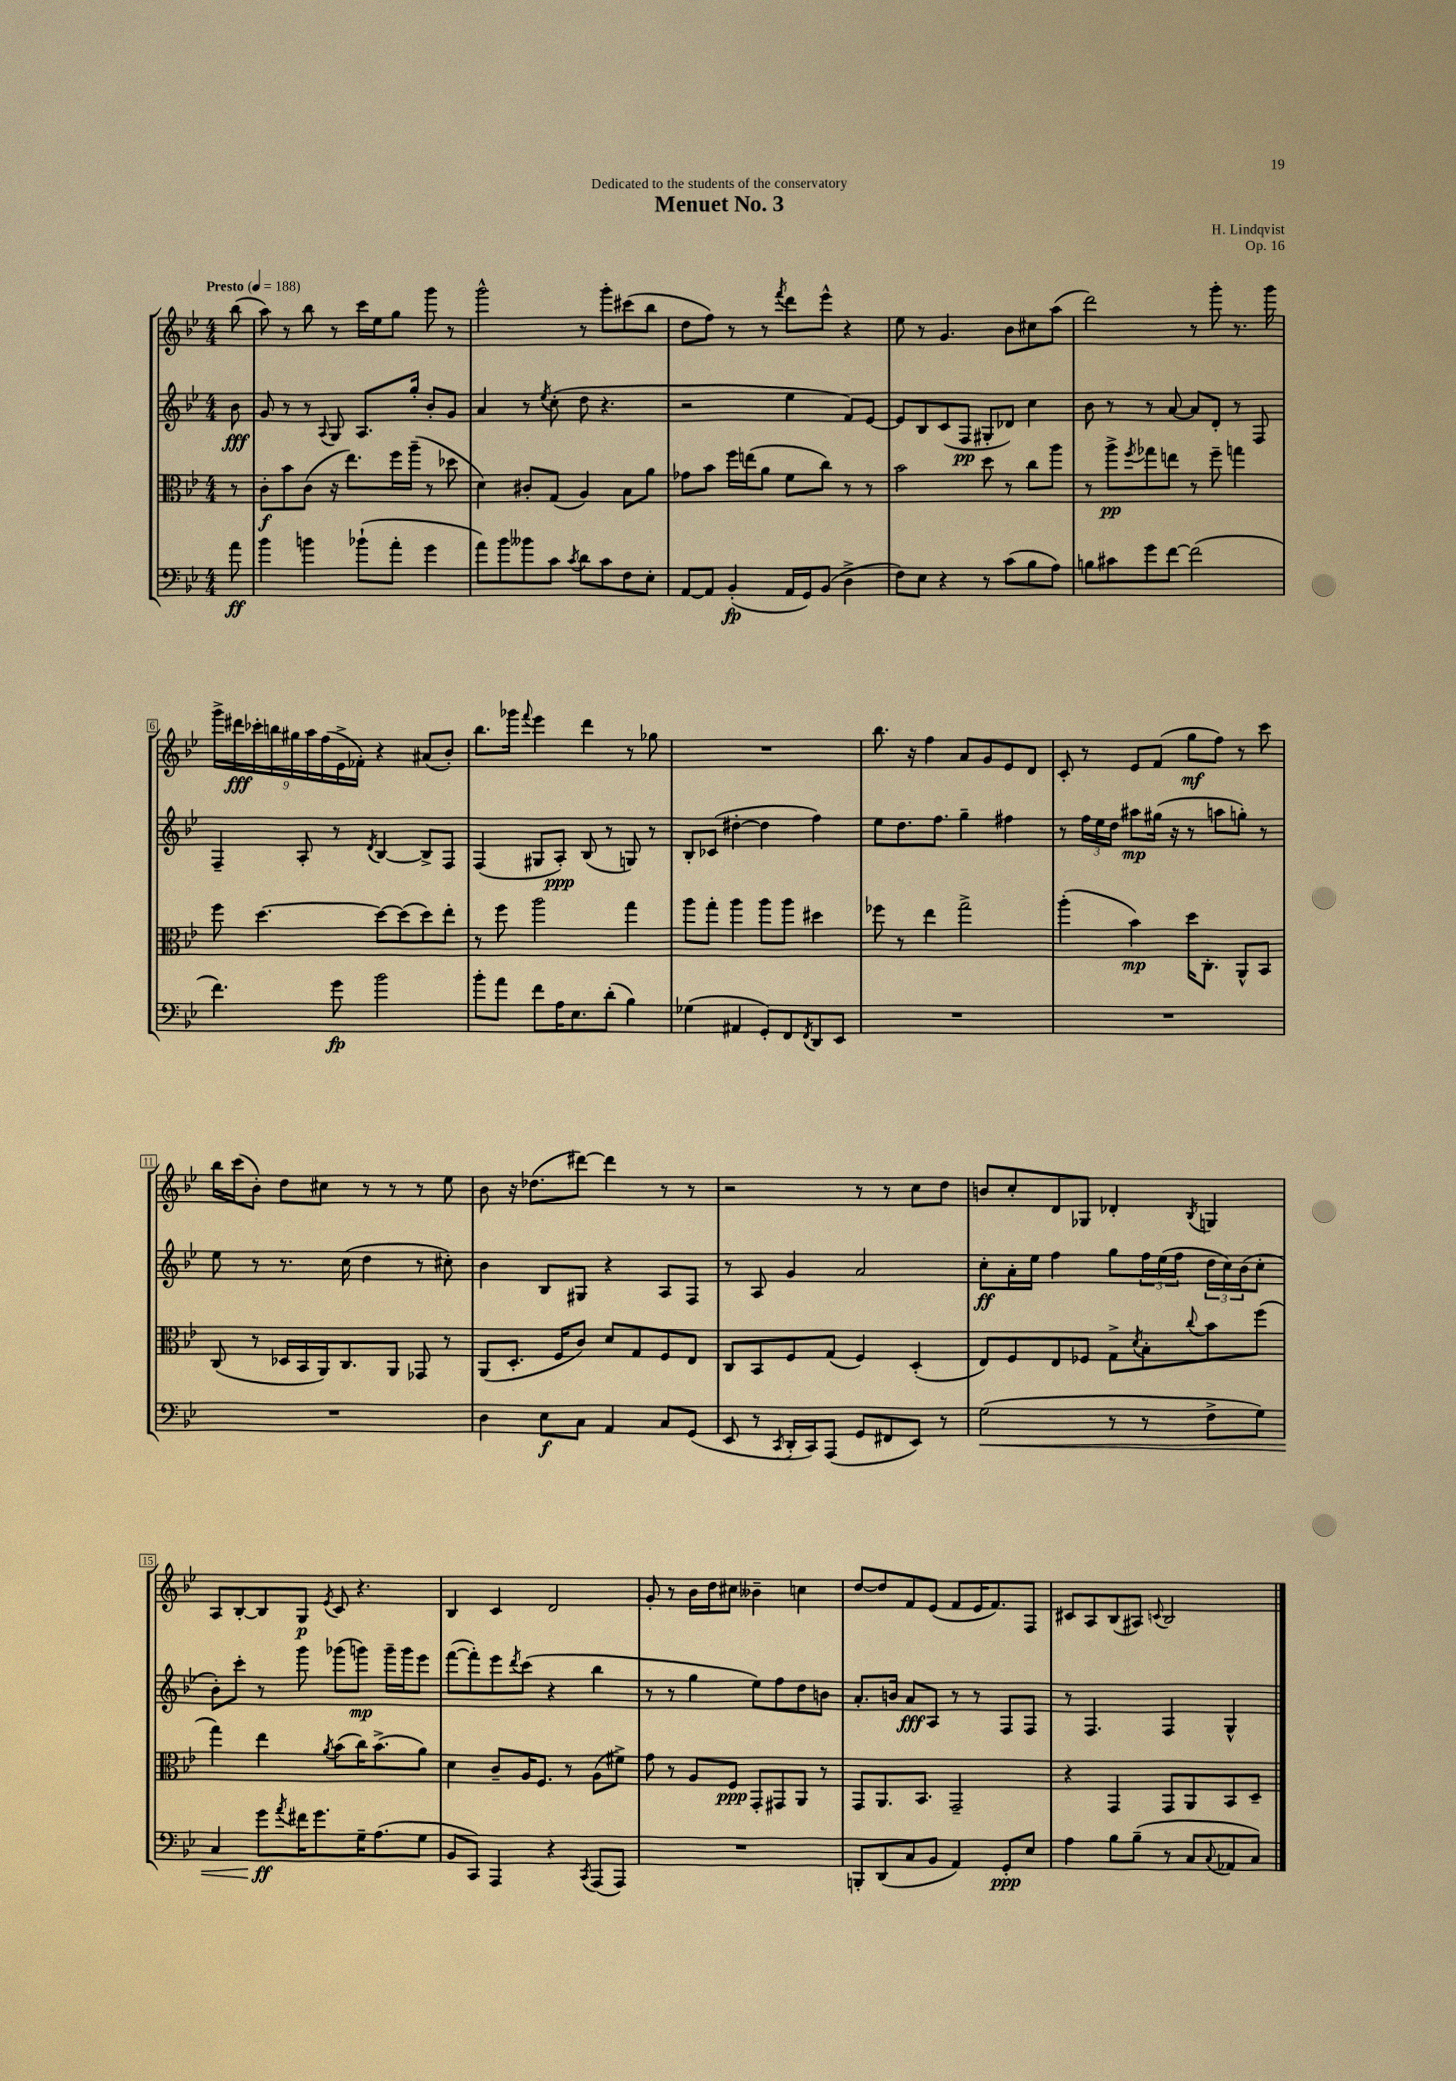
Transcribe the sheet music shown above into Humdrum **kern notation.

**kern	**dynam	**kern	**dynam	**kern	**dynam	**kern	**dynam
*part4	*part4	*part3	*part3	*part2	*part2	*part1	*part1
*staff4	*staff4	*staff3	*staff3	*staff2	*staff2	*staff1	*staff1
*clefF4	*	*clefC3	*	*clefG2	*	*clefG2	*
*k[b-e-]	*	*k[b-e-]	*	*k[b-e-]	*	*k[b-e-]	*
*M4/4	*	*M4/4	*	*M4/4	*	*M4/4	*
*MM188	*	*MM188	*	*MM188	*	*MM188	*
=	=	=	=	=	=	=	=
!	!	!	!	!	!	!LO:TX:a:B:t=Presto	!
8a\	ff	8r	.	8b-\	fff	(8bb-\	.
=1	=1	=1	=1	=1	=1	=1	=1
4b-\	.	8c'\L	f	8g/	.	8aa\)	.
.	.	8b-\	.	8r	.	8r	.
4bn\	.	(8c\J	.	8r	.	8bb-\	.
.	.	.	.	8qqA/	.	.	.
.	.	16r	.	8G/	.	8r	.
.	.	8.ee-\L)	.	.	.	.	.
(8b-X`\L	.	.	.	8.A/L	.	16ccc\LL	.
.	.	.	.	.	.	16ee-\J	.
8a'\J	.	16ff\L	.	.	.	8gg\J	.
.	.	(16aa~\JJ	.	16gg'/Jk	.	.	.
4g\	.	8r	.	8b-'/L	.	8ggg\	.
.	.	8dd-X\	.	8g/J	.	8r	.
=2	=2	=2	=2	=2	=2	=2	=2
8a\L)	.	4d\)	.	4a/	.	2ggg^^\	.
8b-\	.	.	.	.	.	.	.
8b--X\	.	8c#X'/L	.	8r	.	.	.
.	.	.	.	8qee-/	.	.	.
8c\J	.	(8G/J	.	(8cc'\	.	.	.
8qc/	.	.	.	.	.	.	.
8d\L	.	4A/)	.	8dd\	.	8r	.
8c\	.	.	.	4.r	.	8ggg'\L	.
8F\	.	8B-\L	.	.	.	(8ccc#X\	.
8E-'\J	.	8a\J	.	.	.	8bb-\J	.
=3	=3	=3	=3	=3	=3	=3	=3
[8AA/L	.	8g-X\L	.	2r	.	8dd\L	.
8AA/J]	.	8b-\J	.	.	.	8ff\J)	.
(4BB-'/	fp	16ff\LL	.	.	.	8r	.
.	.	(16een\J	.	.	.	.	.
.	.	8a\J	.	.	.	8r	.
.	.	.	.	.	.	8qfff/	.
16AA/LL	.	8f\L	.	4ee-\	.	8ddd\L	.
16GG/J)	.	.	.	.	.	.	.
(8BB-/J	.	8cc\J)	.	.	.	8eee-^^\J	.
4D^\	.	8r	.	8f/L)	.	4r	.
.	.	8r	.	[8e-/J	.	.	.
=4	=4	=4	=4	=4	=4	=4	=4
8F\L)	.	2b-\	.	8e-/L]	.	8ee-\	.
8E-\J	.	.	.	8B-/	.	8r	.
4r	.	.	.	(8c/	.	4.g/	.
.	.	.	.	8F/J	pp	.	.
8r	.	8dd\	.	8G#X'/L	.	.	.
(8c\L	.	8r	.	8d-X/J)	.	8b-\L	.
8B-\	.	8cc\L	.	4cc\	.	8cc#X\	.
8A\J)	.	8aa\J	.	.	.	(8aa\J	.
=5	=5	=5	=5	=5	=5	=5	=5
8Bn\L	.	8r	.	8b-\	.	2ddd\)	.
8c#X\	.	8aa^\L	pp	8r	.	.	.
.	.	8qff/	.	.	.	.	.
8g\	.	8gg-X\	.	8r	.	.	.
[8f\J	.	8een\J	.	[8a/	.	.	.
(2f\]	.	8r	.	8a/L]	.	8r	.
.	.	8ff~\	.	8d'/J	.	8ggg'\	.
.	.	4ggn\	.	8r	.	8.r	.
.	.	.	.	8F/	.	.	.
.	.	.	.	.	.	16ggg\	.
!!LO:LB:g=z
=6	=6	=6	=6	=6	=6	=6	=6
4.f\)	.	8ff\	.	4F~/	.	18ggg^\LL	.
.	.	.	.	.	.	18ddd#X\	fff
.	.	.	.	.	.	18ccc-X'\	.
.	.	[4.dd\	.	.	.	.	.
.	.	.	.	.	.	18bbn\	.
.	.	.	.	.	.	18gg#X\	.
.	.	.	.	8A'/	.	.	.
.	.	.	.	.	.	18aa\	.
.	.	.	.	.	.	(18ff\	.
8g\	fp	.	.	8r	.	.	.
.	.	.	.	.	.	18e-^\	.
.	.	.	.	.	.	18f-X'\JJ)	.
.	.	.	.	8qd/	.	.	.
2b-\	.	8dd\L_	.	[4B-/	.	4r	.
.	.	(8dd\]	.	.	.	.	.
.	.	8dd\)	.	8B-^/L]	.	(8a#X/L	.
.	.	8ee-'\J	.	8F/J	.	8b-'/J)	.
=7	=7	=7	=7	=7	=7	=7	=7
8b-'\L	.	8r	.	(4F/	.	8.bb-\L	.
8a\J	.	8ff\	.	.	.	.	.
.	.	.	.	.	.	16ggg-X\Jk	.
.	.	.	.	.	.	8qqfff/	.
8f\L	.	2aa\	.	8G#X/L	.	4eee-\	.
16A\K	.	.	.	8A'/J)	ppp	.	.
8.E-\	.	.	.	.	.	.	.
.	.	.	.	(8B-/	.	4ddd\	.
(8d'\J	.	.	.	8r	.	.	.
4B-\)	.	4gg\	.	8Gn/)	.	8r	.
.	.	.	.	8r	.	8gg-X\	.
=8	=8	=8	=8	=8	=8	=8	=8
(4G-X\	.	8aa\L	.	8B-'/L	.	1r	.
.	.	8gg'\J	.	(8c-X/J	.	.	.
4AA#X/	.	4aa\	.	[4dd#X'\	.	.	.
8GG'/L)	.	8aa\L	.	4dd#\]	.	.	.
8FF/	.	8aa\J	.	.	.	.	.
8qFF/	.	.	.	.	.	.	.
8DD/	.	4dd#X\	.	4ff\)	.	.	.
8EE-/J	.	.	.	.	.	.	.
=9	=9	=9	=9	=9	=9	=9	=9
1r	.	8ff-X\	.	8ee-\L	.	8.bb-\	.
.	.	8r	.	8.dd\	.	.	.
.	.	.	.	.	.	16r	.
.	.	4ee-\	.	.	.	4ff\	.
.	.	.	.	8.ff\J	.	.	.
.	.	2gg^\	.	4gg~\	.	8a/L	.
.	.	.	.	.	.	8g/	.
.	.	.	.	4ff#X\	.	8e-/	.
.	.	.	.	.	.	8d/J	.
=10	=10	=10	=10	=10	=10	=10	=10
1r	.	(4aa'\	.	8r	.	8c'/	.
.	.	.	.	24ff\LL	.	8r	.
.	.	.	.	24ee-\	.	.	.
.	.	.	.	24dd\JJ	.	.	.
.	.	4b-\)	mp	8aa#X\L	mp	8e-/L	.
.	.	.	.	(16gg#X\Jk	.	(8f/J	.
.	.	.	.	16r	.	.	.
.	.	16dd\KL	.	8r	.	8gg\L	mf
.	.	8.C'\J	.	.	.	.	.
.	.	.	.	8aan\L	.	8ff\J)	.
.	.	8AA^^/L	.	8ggn'\J)	.	8r	.
.	.	8BB-/J	.	8r	.	8ccc\	.
!!LO:LB:g=z
=11	=11	=11	=11	=11	=11	=11	=11
1r	.	(8C/	.	8ee-\	.	16bb-\LL	.
.	.	.	.	.	.	(16ccc\J	.
.	.	8r	.	8r	.	8b-'\J)	.
.	.	16D-X/LL	.	8.r	.	8dd\L	.
.	.	16BB-/	.	.	.	.	.
.	.	16AA/J)	.	.	.	8cc#X\J	.
.	.	8.C/	.	(16cc\	.	.	.
.	.	.	.	4dd\	.	8r	.
.	.	8AA/J	.	.	.	8r	.
.	.	8GG-X/	.	8r	.	8r	.
.	.	8r	.	8cc#X'\)	.	8ee-\	.
=12	=12	=12	=12	=12	=12	=12	=12
4D\	.	(8AA/L	.	4b-\	.	8b-\	.
.	.	8.D'/J	.	.	.	16r	.
.	.	.	.	.	.	(8.dd-X\L	.
8E-\L	f	.	.	8B-/L	.	.	.
.	.	16F/KL	.	.	.	.	.
8C\J	.	8c/J)	.	8G#X/J	.	[8ddd#X\J)	.
4AA/	.	8d/L	.	4r	.	4ddd#\]	.
.	.	8G/	.	.	.	.	.
8C/L	.	8F/	.	8A/L	.	8r	.
(8GG/J	.	8E-/J	.	8F/J	.	8r	.
=13	=13	=13	=13	=13	=13	=13	=13
8EE-/	.	8C/L	.	8r	.	2r	.
8r	.	8BB-/	.	8A/	.	.	.
8qCC/	.	.	.	.	.	.	.
16DD'/LL	.	8F/	.	4g/	.	.	.
16CC/J)	.	.	.	.	.	.	.
(8AAA/J	.	(8G/J	.	.	.	.	.
8GG/L	.	4F/)	.	2a/	.	8r	.
8FF#X/	.	.	.	.	.	8r	.
8EE-/J)	.	(4D'/	.	.	.	8cc\L	.
8r	.	.	.	.	.	8dd\J	.
=14	=14	=14	=14	=14	=14	=14	=14
!	!LO:HP:b	!	!	!	!	!	!
(2G\	<	8E-/L)	.	8cc'\L	ff	8bn/L	.
.	.	8F/	.	16a'\L	.	8cc'/	.
.	.	.	.	16ee-\JJ	.	.	.
.	.	8E-/	.	4ff\	.	8d/	.
.	.	8F-X/J	.	.	.	8G-X/J	.
8r	.	8G^\L	.	8gg\L	.	4d-X'/	.
.	.	8qd/	.	.	.	.	.
8r	.	8B-'\	.	24ff\L	.	.	.
.	.	.	.	(24ee-\	.	.	.
.	.	.	.	24ff\JJ	.	.	.
.	.	8qqcc/	.	.	.	8qB-/	.
8F^\L	.	8b-\	.	24dd\LL	.	4Gn/	.
.	.	.	.	24cc\)	.	.	.
.	.	.	.	(24b-\J	.	.	.
8G\J)	.	(8ff\J	.	8cc'\J	.	.	.
!!LO:LB:g=z
=15	=15	=15	=15	=15	=15	=15	=15
4C/	.	4gg\)	.	8b-'\L)	.	8A/L	.
.	.	.	.	8ccc'\J	.	[8B-'/	.
8g\L	ff	4ee-\	.	8r	.	8B-/]	.
8qa/	.	.	.	.	.	.	.
16f#X\K	[	.	.	8ggg\	.	8G/J	p
8.g\	.	.	.	.	.	.	.
.	.	8qa/	.	.	.	8qe-/	.
.	.	(8b-\L	.	(8ggg-X\L	.	8c/	.
16G~\K	.	16cc\K)	.	8gggn\J)	mp	4.r	.
(8.A\	.	(8.b-^\	.	.	.	.	.
.	.	.	.	16ggg~\LL	.	.	.
.	.	.	.	16ggg\J	.	.	.
8G\J	.	8a\J)	.	8eee-\J	.	.	.
=16	=16	=16	=16	=16	=16	=16	=16
8BB-/L	.	4d\	.	([8fff\L	.	4B-/	.
8CC/J)	.	.	.	8fff'\])	.	.	.
4AAA/	.	8c~/L	.	8eee-\	.	4c/	.
.	.	.	.	8qddd/	.	.	.
.	.	16A/K	.	(8ccc\J	.	.	.
.	.	8.F/J	.	.	.	.	.
4r	.	.	.	4r	.	2d/	.
.	.	8r	.	.	.	.	.
8qCC/	.	.	.	.	.	.	.
(8AAA/L	.	(8A\L	.	4bb-\	.	.	.
8AAA/J)	.	8f#X^\J)	.	.	.	.	.
=17	=17	=17	=17	=17	=17	=17	=17
1r	.	8g\	.	8r	.	8g'/	.
.	.	8r	.	8r	.	8r	.
.	.	8A/L	.	4gg\	.	16b-\LL	.
.	.	.	.	.	.	16dd\J	.
.	.	8F/J	ppp	.	.	8cc#X\J	.
.	.	8GG'/L	.	8ee-\L)	.	4b--X~\	.
.	.	8GG#X/	.	8ff\	.	.	.
.	.	8AA/J	.	8dd\	.	4ccn\	.
.	.	8r	.	8bn\J	.	.	.
=18	=18	=18	=18	=18	=18	=18	=18
8BBBn'/L	.	8GG/L	.	8.a'/L	.	[8dd/L	.
(8DD/	.	8.AA/	.	.	.	8dd/]	.
.	.	.	.	16bn/Jk	.	.	.
8C/	.	.	.	8a/L	fff	8f/	.
.	.	8.BB-/J	.	.	.	.	.
8BB-/J	.	.	.	8A/J	.	(8e-/J	.
4AA/)	.	2GG~/	.	8r	.	8f/L	.
.	.	.	.	8r	.	16e-/K	.
.	.	.	.	.	.	8.f/)	.
8GG'/L	ppp	.	.	8F/L	.	.	.
8E-/J	.	.	.	8F/J	.	8F/J	.
=19	=19	=19	=19	=19	=19	=19	=19
4A\	.	4r	.	8r	.	8c#X/L	.
.	.	.	.	4.F/	.	8A/	.
8B-\L	.	4GG/	.	.	.	(8B-/	.
(8B-~\J	.	.	.	.	.	8A#X/J)	.
.	.	.	.	.	.	8qqcn/	.
8r	.	8GG/L	.	4F/	.	2B-/	.
8C/L	.	8AA/	.	.	.	.	.
8qqC/	.	.	.	.	.	.	.
8AA-X/	.	8BB-/	.	4G^^/	.	.	.
8C/J)	.	8D~/J	.	.	.	.	.
==	==	==	==	==	==	==	==
*-	*-	*-	*-	*-	*-	*-	*-
